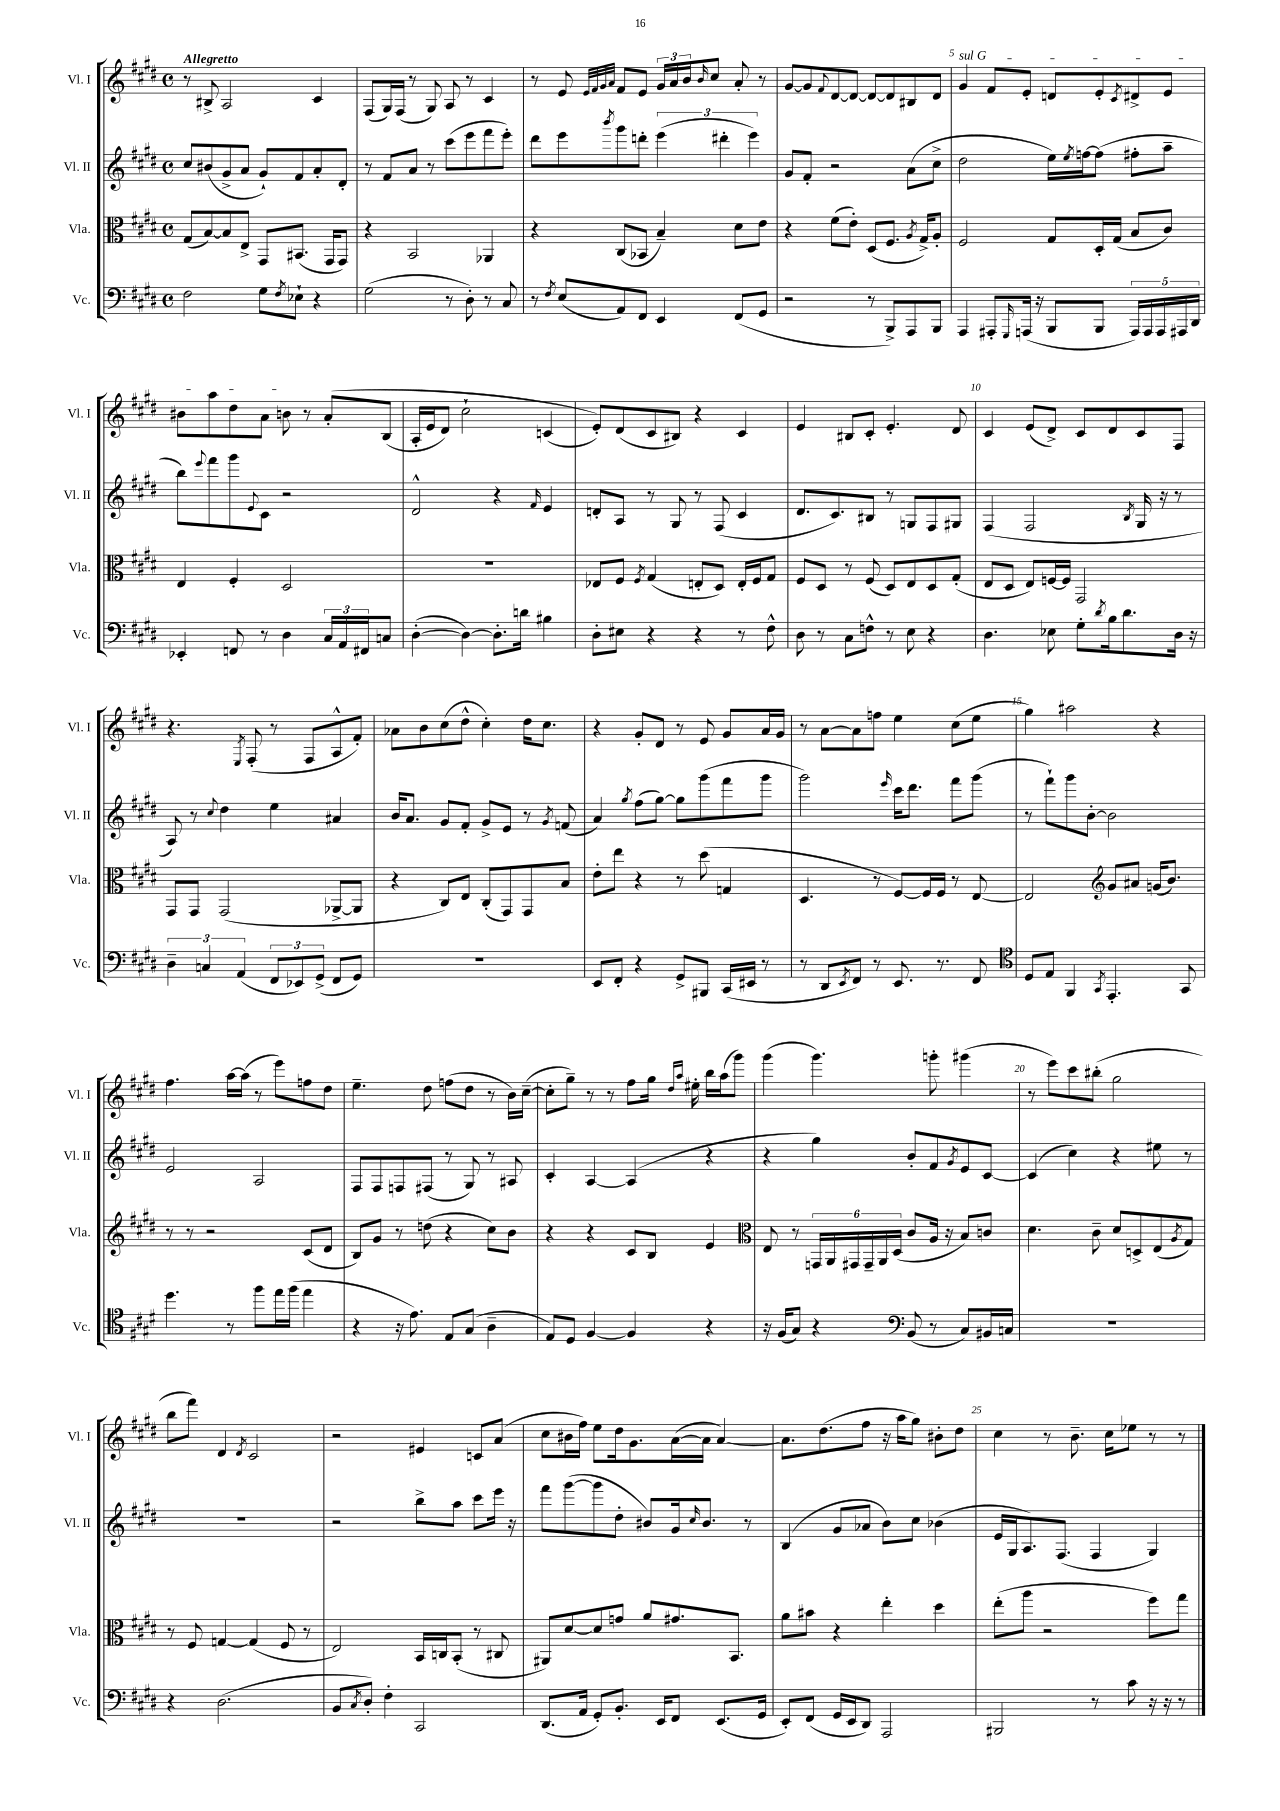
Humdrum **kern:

**kern	**kern	**kern	**kern
*staff4	*staff3	*staff2	*staff1
*clefF4	*clefC3	*clefG2	*clefG2
*k[f#c#g#d#]	*k[f#c#g#d#]	*k[f#c#g#d#]	*k[f#c#g#d#]
*M4/4	*M4/4	*M4/4	*M4/4
*met(c)	*met(c)	*met(c)	*met(c)
2F#\	(8G#/L	8cc#/L	8r
.	[8B/)	(8b#/	8B#^/
.	8B/]	8g#^/	2A/
.	8E^/J	8a/J	.
8G#\L	8GG#/L	8g#`/L)	.
8qF#/	.	.	.
8E-`\J	(8.BB#/J	8f#/	.
4r	.	8a'/	4c#/
.	16GG#/LK	.	.
.	8GG#/J)	8d#'/J	.
=	=	=	=
(2G#\	4r	8r	(8F#/L
.	.	8f#/L	16G#/L)
.	.	.	(16F#/JJ
.	2BB/	8a/J	8r
.	.	8r	8G#/)
8r	.	(8ccc#\L	8A/
8D#'\)	.	8eee\	8r
8r	4AA-/	8fff#\	4c#/
8C#/	.	8eee'\J)	.
=	=	=	=
8r	4r	8ddd#\L	8r
8qF#/	.	.	.
(8E/L	.	8eee\	8e/
.	.	.	32qqe/LLL
.	.	.	32qqf#/
.	.	.	32qqg#/
.	.	8qbbb/	32qqa/JJJ
8AA/)	(8C#/L	8ggg#\	8f#/L
8FF#/J	8BB-/J	8ddd'\J	8e/J
4EE/	4B~/)	(6eee\	24g#/LL
.	.	.	24a/
.	.	.	24b/J
.	.	.	16qqb/
.	.	.	8cc#/J
.	.	6ddd#'\	.
(8FF#/L	8d#\L	.	8a'/
.	.	6eee\)	.
8GG#/J	8e\J	.	8r
=	=	=	=
2r	4r	8g#/L	[8g#/L
.	.	8f#'/J	8g#/]
.	.	.	8qqf#/
.	(8f#\L	2r	[8d#/
.	8e'\J)	.	8d#/_J
8r	(8D#/L	.	8d#/_L
8BBB^/L)	8.F#/J	.	8d#/]
8AAA/	.	(8a\L	8B#/
.	8qA/	.	.
.	16G#^/LK)	.	.
8BBB/J	8A'/J	8cc#^\J	8d#/J
=	=	=	=
4AAA/	2F#/	2dd#\	4g#/
8AAA#'/L	.	.	8f#/L
16qqGGG#/	.	.	.
(16AAA/Jk	.	.	8e'/J
16r	.	.	.
8BBB/L	8G#/L	16ee\LL)	8d/L
.	.	8qee/	.
.	.	[16ff\J	.
8BBB/J	16D#'/L	(8ff\]J	8e'/
.	(16G#/JJ	.	.
.	.	.	8qc#/
20AAA/LL)	8B/L	8ff#'\L	8d#^/
20AAA/	.	.	.
20AAA/	.	.	.
.	8c#/J)	8aa~\J	8e/J
20AAA#/	.	.	.
20DD#/JJ	.	.	.
=	=	=	=
4EE-'/	4E/	8bb\L)	8b#\L
.	.	8qqeee/	.
.	.	8fff#\	8aa\
8FF/	4F#'/	8ggg#\	8dd#\
.	.	8qqe/	.
8r	.	8c#\J	8a\J
4D#\	2D#/	2r	8b\
.	.	.	8r
24C#/LL	.	.	&(8a'/L
24AA/	.	.	.
24FF#/J	.	.	.
8C/J	.	.	(8B/J
=	=	=	=
([4D#'\	1r	2d#^^/	16A'/LL
.	.	.	16e/J
.	.	.	8d#/J)
4D#\_)	.	.	2cc#`\
8.D#'\]L	.	4r	.
16d\Jk	.	.	.
.	.	16qqf#/	.
4B#\	.	4e/	(4c/
=	=	=	=
8D#'\L	8E-/L	8d'/L	8e'/L)&)
8E#\J	8F#/J	8A/J	(8d#/
.	8qF#/	.	.
4r	(4G#/	8r	8c#/
.	.	8G#/	8B#/J)
4r	8E'/L	8r	4r
.	8D#/J)	(8F#/	.
8r	16E'/LL	4c#/	4c#/
.	16F#/J	.	.
8F#^^\	8G#/J	.	.
=	=	=	=
8D#\	8F#/L	8.d#/L	4e/
8r	8D#/J	.	.
.	.	8.c#/)	.
8C#\L	8r	.	8B#/L
8F^^\J	(8F#/	8B#/J	8c#'/J
8r	8D#/L)	8r	4.e'/
8E\	8E/	8G/L	.
4r	8D#/	8F#/	.
.	(8G#'/J	8G#/J	8d#/
=	=	=	=
4.D#\	8E/L	(4F#/	4c#/
.	8D#/J	.	.
.	8E/L)	2F#/	(8e/L
8E-\	[16F/L	.	8d#^/J)
.	16F/]JJ	.	.
8G#'\L	2GG#/	.	8c#/L
8qd#/	.	.	.
16B\k	.	.	8d#/
8.d#\	.	.	.
.	.	8qB/	.
.	.	16G#/	8c#/
.	.	16r	.
16D#\Jk	.	8r	8F#/J
16r	.	.	.
=	=	=	=
6D#~\	8GG#/L	8A/)	4.r
.	8GG#/J	8r	.
6C/	.	.	.
.	.	8qqcc#/	.
.	(2GG#/	4dd#\	.
(6AA/	.	.	.
.	.	.	8qE/
.	.	.	(8F#'/
12FF#/L	.	4ee\	8r
12EE-/)	.	.	.
.	.	.	8F#/L
(12GG#^/J	.	.	.
8FF#/L	[8AA-^/L	4a#/	8A^^/
8GG#/J)	8AA-/]J	.	8f#'/J)
=	=	=	=
1r	4r	16b/LK	8a-\L
.	.	8.a/J	.
.	.	.	8b\
.	8C#/L)	8g#/L	(8cc#\
.	8E/J	8f#'/J	8dd#^^\J
.	(8C#'/L	8g#^/L	4cc#'\)
.	8GG#/)	8e/J	.
.	8GG#/	8r	16dd#\LK
.	.	.	8.cc#\J
.	.	8qg#/	.
.	8B/J	(8f/	.
=	=	=	=
8EE/L	8e'\L	4a/)	4r
8FF#'/J	8ee\J	.	.
.	.	8qgg#/	.
4r	4r	(8ff#\L	8g#'/L
.	.	[8gg#\J)	8d#/J
8GG#^/L	8r	8gg#\]L	8r
8BBB#/J	(8dd#\	(8ggg#\	8e/
(16CC#/LL	4G/	8fff#\	8g#/L
16EE#/JJ	.	.	.
8r	.	8ggg#\J	16a/L
.	.	.	16g#/JJ
=	=	=	=
8r	4.D#/	2ggg#\)	8r
8DD#/L	.	.	[8a\L
8qEE/	.	.	.
8FF#/J)	.	.	8a\]
8r	8r	.	8ff\J
.	.	16qqeee/	.
8.EE/	[8F#/L)	16ccc#\LK	4ee\
.	.	8.ddd#\J	.
.	16F#/]L	.	.
8.r	16F#/JJ	.	.
.	8r	8fff#\L	(8cc#\L
8FF#/	[8E/	(8ggg#\J	8ee\J
=	=	=	=
*clefC4	*	*	*
8D#/L	2E/]	8r	4gg#\)
8E/J	.	8fff#`\L)	.
4FF#/	.	8ggg#\	2aa#\
.	.	[8b'\J	.
*	*clefG2	*	*
8qGG#/	.	.	.
4.EE'/	8g#/L	2b\]	.
.	8a#/J	.	.
.	(16g/LK	.	4r
.	8.b/J)	.	.
8GG#/	.	.	.
=	=	=	=
4.dd#\	8r	2e/	4.ff#\
.	8r	.	.
.	2r	.	.
8r	.	.	[16aa\LL
.	.	.	(16aa\]JJ
8ff#\L	.	2A/	8r
16ee\L	.	.	8eee\L)
(16ff#\JJ	.	.	.
4ee\	(8c#/L	.	8ff\
.	8d#/J	.	8dd#\J
=	=	=	=
4r	8B/L)	8F#/L	4.ee~\
.	8g#/J	8F#/	.
16r	8r	8F/	.
8.e\)	.	.	.
.	(8dd\	(8F#/J	8dd#\
8E/L	4r	8r	(8ff\L
(8G#/J	.	8G#/)	8dd#\J
4A~\	8cc#\L)	8r	8r
.	8b\J	8A#/	16b\LL)
.	.	.	([16cc#~\JJ
=	=	=	=
8E/L)	4r	4c#'/	8cc#'\]L
8D#/J	.	.	8gg#~\J)
[4F#/	4r	[4A/	8r
.	.	.	8r
4F#/]	8c#/L	(4A/]	8ff#\L
.	8B/J	.	16gg#\Jk
.	.	.	16qqdd#/LL
.	.	.	16qqaa/JJ
.	.	.	16ee#'\
4r	4e/	4r	16bb\LL
.	.	.	(16aa\J
.	.	.	8ggg#\J)
=	=	=	=
*	*clefC3	*	*
16r	8E/	4r	(4ggg#\
(16F#/LK	.	.	.
8G#/J)	8r	.	.
4r	24GG/LL	4gg#\)	4.ggg#\)
.	24AA/	.	.
.	24GG#/	.	.
.	24GG#~/	.	.
.	24AA/	.	.
.	(24D#/JJ	.	.
*clefF4	*	*	*
(8BB/	8c#/L	8b'/L	.
8r	16A/Jk	8f#/	8ggg'\
.	16r	.	.
.	.	8qg#/	.
8C#/L)	8B/L)	8e/	(4ggg#\
16BB#/L	8c/J	[8c#/J	.
16C/JJ	.	.	.
=	=	=	=
1r	4.d#\	(4c#/]	8r
.	.	.	8eee\L)
.	.	4cc#\)	8ccc#\
.	8c#~\	.	(8bb#'\J
.	8d#/L	4r	2gg#\
.	8D^/	.	.
.	(8E/	8ee#\	.
.	8qA/	.	.
.	8G#/J)	8r	.
=	=	=	=
4r	8r	1r	8bb\L
.	8F#/	.	8fff#\J)
(2.D#\	[4G/	.	4d#/
.	.	.	8qd#/
.	(4G/]	.	2c#/
.	8F#/	.	.
.	8r	.	.
=	=	=	=
8BB/L	2E/)	2r	2r
8qC#/	.	.	.
8D#'/J)	.	.	.
4F#'\	.	.	.
2CC#/	16BB/LL	8bb^\L	4e#/
.	16C/J	.	.
.	(8BB'/J	8aa\J	.
.	8r	8ccc#\L	8c/L
.	8C#/	16eee\Jk	(8a/J
.	.	16r	.
=	=	=	=
(8.DD#/L	8AA#/L)	8fff#\L	8cc#\L
.	[8d#/	([8ggg#\	16b#\L
16AA/Jk	.	.	16ff#\JJ)
8GG#'/L)	8d#/]	8ggg#\]	8ee\L
8.BB'/J	8g/J	8dd#'\J	16dd#\k
.	.	.	8.g#\
.	8a/L	8b#/L)	.
16EE/LK	.	.	.
8FF#/J	8.g#/	16g#/k	([16a\L
.	.	16qqcc#/	.
.	.	8.b#/J	16a\]JJ
(8.EE/L	.	.	[4a/)
.	8.BB/J	.	.
.	.	8r	.
16GG#/Jk	.	.	.
=	=	=	=
8EE'/L)	8a\L	(4B/	8.a\]L
(8FF#/J	8b#\J	.	.
.	.	.	(8.dd#\
16GG#/LL	4r	8g#/L	.
16EE/J	.	.	.
8DD#/J)	.	8a-/J	8ff#\J
2AAA/	4ee'\	8b\L)	16r
.	.	.	16aa\LK
.	.	8cc#\J	8gg#\J)
.	4dd#\	(4b-\	8b#'\L
.	.	.	8dd#\J
=	=	=	=
2BBB#/	(8ee'\L	16e/LL	4cc#\
.	.	16G#/J	.
.	8aa\J	8.A/)	.
.	2r	.	8r
.	.	(8.F#/J	.
.	.	.	8.b~\
8r	.	4F#/	.
.	.	.	16cc#\LK
8c#\	.	.	8ee-\J
16r	8ff#\L)	4G#/)	8r
16r	.	.	.
8r	8gg#\J	.	8r
==	==	==	==
*-	*-	*-	*-
